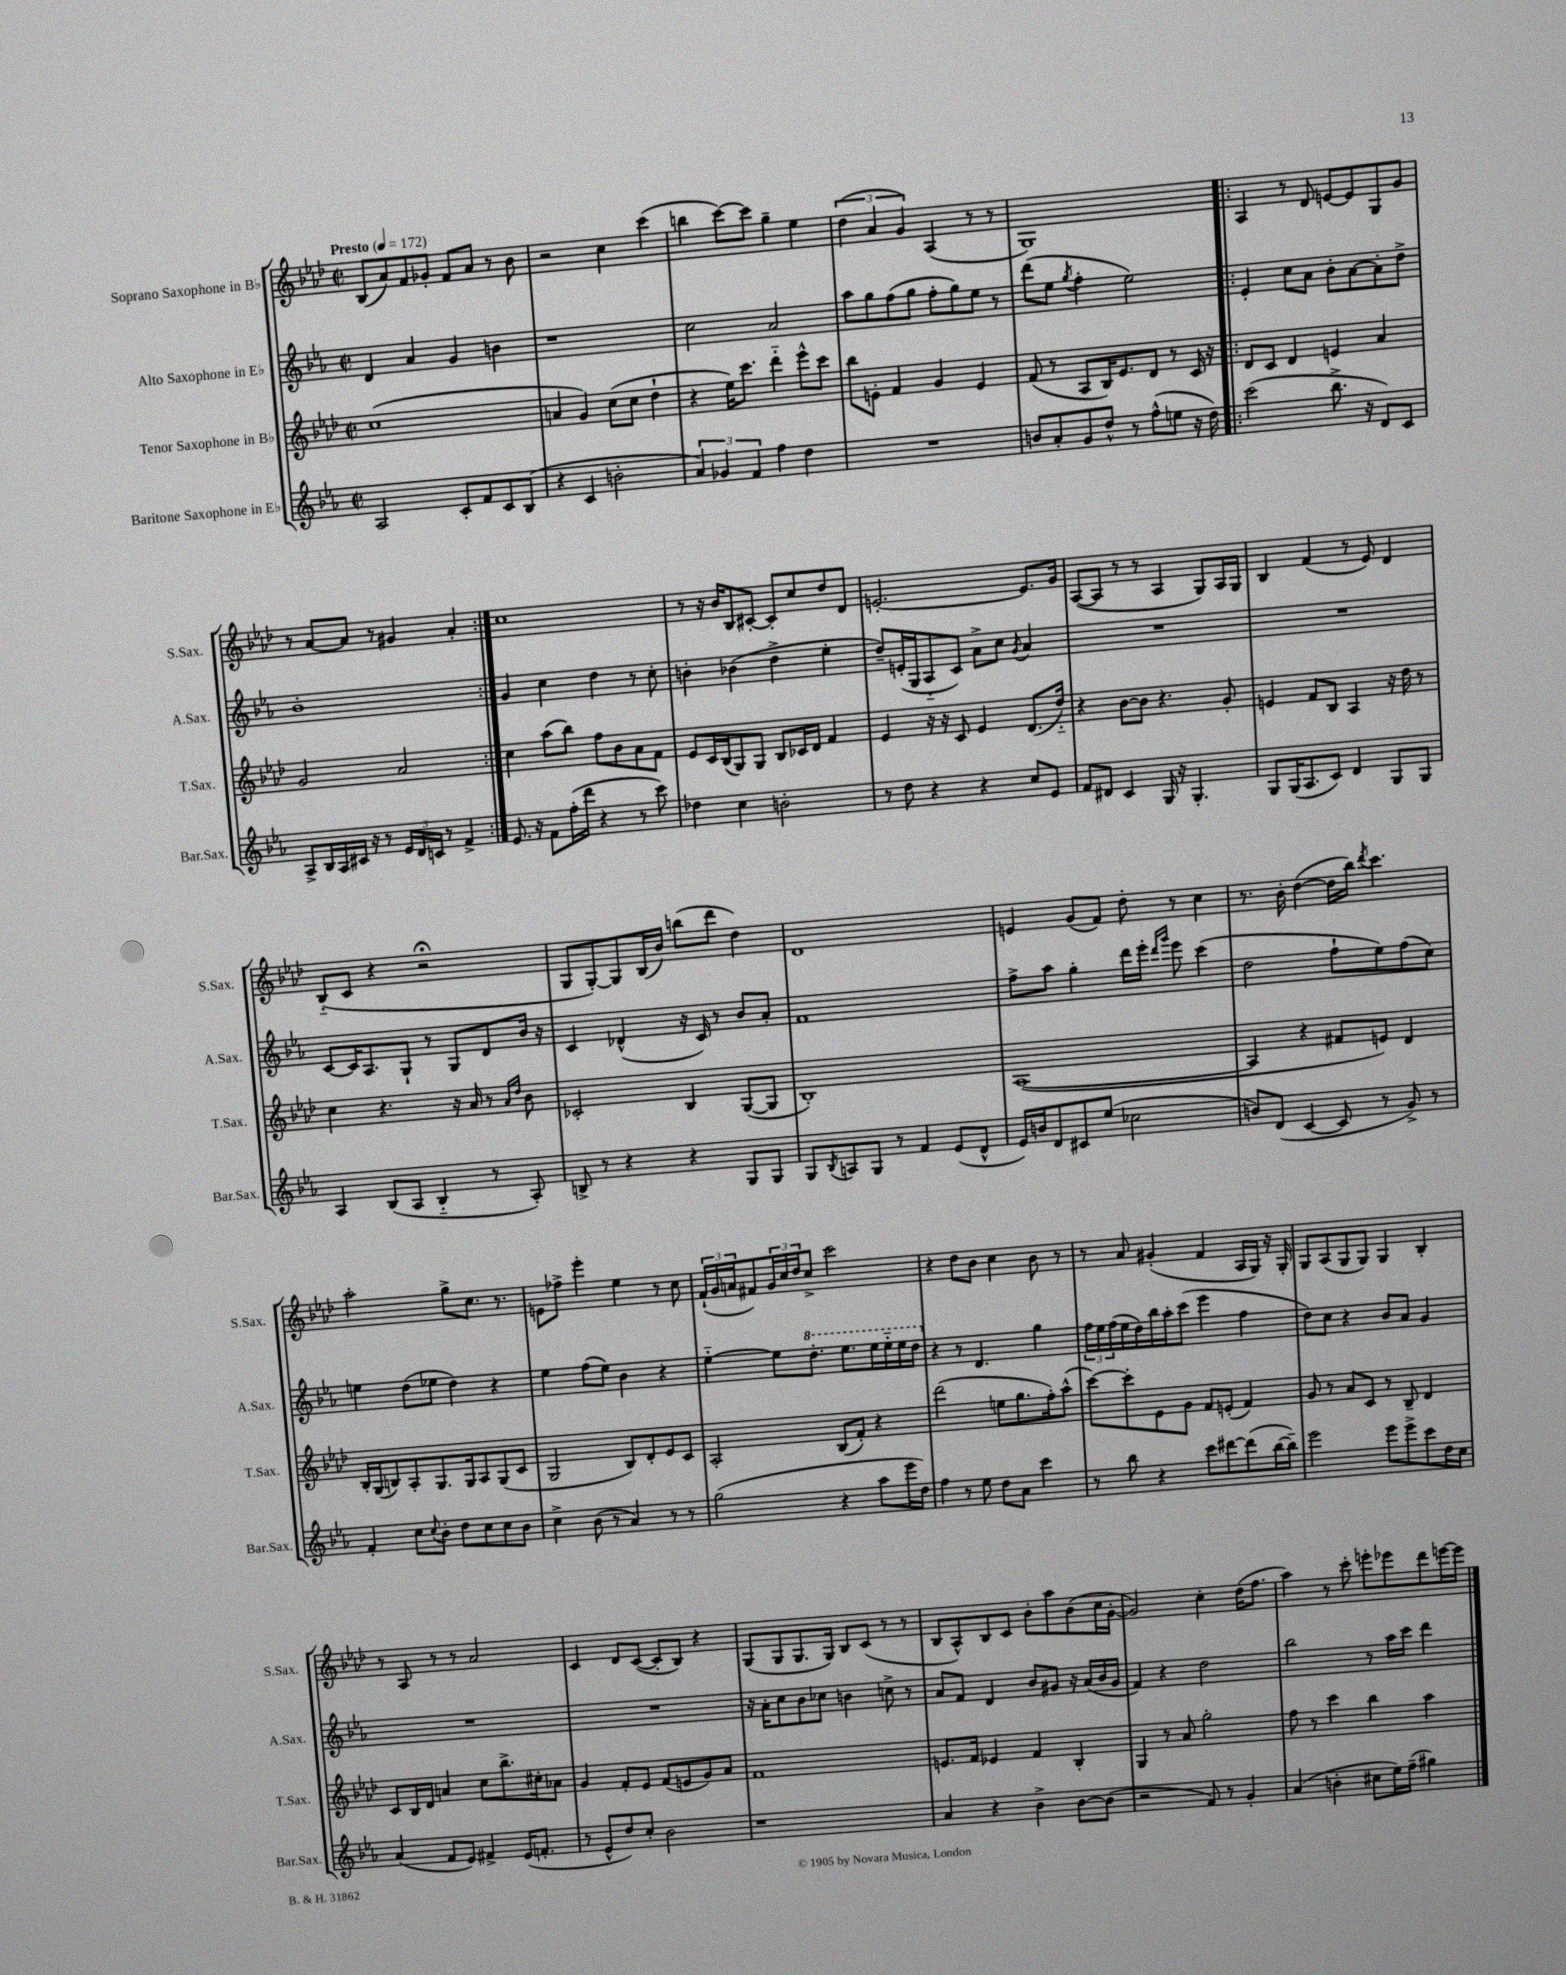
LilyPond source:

<<
\new StaffGroup <<
\new Staff = "s0" \with { instrumentName = "Soprano Saxophone in Bb" shortInstrumentName = "S.Sax." } {
    \clef treble \key aes \major \defaultTimeSignature \time 2/2 \tempo "Presto" 4 = 172
    bes8( aes'8) f'8 ges'8-. f'8 aes'8 r8 bes'8 |
    r2 c''4 c'''4( |
    b''4 c'''8~) c'''8 g''4-- ees''4 |
    \tuplet 3/2 { des''4( aes'4 g'4) } aes4( r8 r8 |
    g1) |
    \repeat volta 2 { aes4 r8 des'8 e'8~ e'8 g8 g'8 |
    r8 aes'8~ aes'8 r8 gis'4 aes'4-. | }
    c''1 |
    r8 r16 bes'16 bes8 cis'8~-. cis'8-. c''8 des''8 des'8 |
    e'2.~-. e'8. g'16 |
    aes8~( aes8 r8 r8 aes4 g8) aes16 g16 |
    bes4 f'4( r8 ees'8) des'4 |
    bes8-_( c'8 r4 r2\fermata |
    g8 g8~-.) g8 bes16( bes'16) b''8( des'''8 des''4) |
    des'1 |
    e'4 g'8( f'8) des''8-. r8 c''4 |
    r8. bes'16-. des''4~( des''16 bes''16) \acciaccatura { des'''8 } c'''4. |
    aes''2-. g''8-> c''8. r8. |
    e'8 fes''8-> ees'''4-. ees''4 r8 c''8 |
    \tuplet 3/2 { f'16-!( g'16 a'16 } fis'8) \tuplet 3/2 { g'16 c''16 des''16 } c''8-> c'''2 |
    r4 des''8 bes'8 c''4 bes'8 r8 |
    r8 aes'8 gis'4-.( f'4 aes16 g16) r16 g16-. |
    g8 aes8( g8 g8) g4 bes4-. |
    r8 aes8 r8 r8 aes'2 |
    c'4 des'8 c'8~( c'8-. bes8) r4 |
    g8( g8 g8. g16) bes8 c'8( r8 r8 |
    bes8 aes8-^) bes8 c'8 bes'8-. aes''8 bes'8( c''16 g'16~-. |
    g'2) c''4-. des''16( f''8. |
    aes''4) r8 c'''8-. e'''8-. ees'''8 des'''8 e'''16~ e'''16 \bar "|." |
}
\new Staff = "s1" \with { instrumentName = "Alto Saxophone in Eb" shortInstrumentName = "A.Sax." } {
    \clef treble \key ees \major \defaultTimeSignature \time 2/2
    d'4 aes'4 g'4 b'4 |
    r1 |
    c''2 aes'2 |
    aes''8 g''8 f''8( g''8 f''8-. g''8) ees''8 r8 |
    d'''8( ees''8 \acciaccatura { g''8 } f''4-. ees''2) |
    \repeat volta 2 { ees'4-. c''8 aes'8 bes'8-. aes'8~ aes'8-. d''8-> |
    bes'1-. | }
    g'4 c''4 d''4 r8 c''8-. |
    b'4-. bes'4( d''4-> ees''4-. |
    d''8--) e'16-.( g16 aes8-_ c'8) aes'8-> c''8 \acciaccatura { g'8 } aes'4 |
    R1 |
    R1 |
    c'8~ c'16 aes8. g8-! r8 g8 d'8 bes'16 r16 |
    c'4 des'4-^( r16 c'16) r8 bes'8 aes'8-. |
    f'1 |
    f''8-> aes''8 g''4-. d'''16 ees'''16-. \grace { d'''16 g'''16 } ees'''8 c'''4( |
    d''2 f''8-! ees''8) f''8( c''8) |
    e''4 d''8( ees''8 d''4) r4 |
    ees''4 f''8( ees''8) bes'4 r4 |
    ees''4~-_ ees''8 \ottava #1 d'''8.-. ees'''8. ees'''16 ees'''16-_ ees'''16 d'''16 \ottava #0 |
    r4 r8 d'4. g''4 |
    \tuplet 3/2 { f''16 ees''16 f''16( } ees''16 d''16) bes''16 aes''16-. c'''8( ees'''4 f''4 |
    d''8) c''8 r4 bes'8 aes'8 g'4 |
    R1 |
    R1 |
    r16 aes'16-. c''8 bes'8 ces''8 b'4 c''8-> r8 |
    aes'8 f'8 d'4 bes'8 gis'8 r16 aes'16( bes'16 gis'16 |
    f'4) r4 d''2 |
    bes''2 r8 aes''16 c'''16 d'''4 \bar "|." |
}
\new Staff = "s2" \with { instrumentName = "Tenor Saxophone in Bb" shortInstrumentName = "T.Sax." } {
    \clef treble \key aes \major \defaultTimeSignature \time 2/2
    c''1( |
    a'4 g'4) c''8( c''8 des''4-! |
    r4 ees''16) c'''8. des'''4-_ ees'''8-^ c'''8 |
    bes''8 e'8-. f'4 g'4 e'4 |
    f'8( r8 aes8 bes16) ees'8. des'8 r8 c'16 r16 |
    \repeat volta 2 { des'8 c'8 des'4 e'4 aes'4 |
    g'2 aes'2 | }
    c''4 aes''8( bes''8) f''8 bes'8 aes'8 f'8 |
    ees'8 c'16 bes16( g8) g8 bes8 ces'16 des'16 f'4 |
    ees'4 r16 r16 c'8 ees'4 des'8.( des''16-_) |
    r4 bes'8~ bes'8 r4. g'8-. |
    e'4 f'8 bes8 aes4 r16 des''16 r8 |
    c''4 r4. r16 aes'16 r8 \grace { aes'16 des''16 } bes'8 |
    ces'2-. bes4 g8~( g8 |
    bes1-.) |
    aes1~( |
    aes4 r4 fis'8 e'8) des'4 |
    bes16-. g16( b8) aes8-. g8. g16 aes8 g8( c'8 |
    g2 bes8) des'8-. ees'8 c'8 |
    aes2-. bes8( f'8-.) r4 |
    des'''2( e''8 g''8. f''16-.) aes''8-^( |
    c'''8~) c'''8-. ees'8 g'8 f'8 e'8-.( f'4) |
    g'8 r8 aes'8 c'8 r8 bes8-- des'4 |
    c'8 bes16 des'16 a'4 c''8 bes''8.-> cis''16-. aes'8 |
    g'4 f'8-. ees'8 f'8( e'8 g'8) aes'8 |
    f'1 |
    e'8. f'16 ees'4 f'4 bes4-. |
    g4 r8 aes'8 g''2-. |
    f''8 r8 c'''4 bes''4 aes''4 \bar "|." |
}
\new Staff = "s3" \with { instrumentName = "Baritone Saxophone in Eb" shortInstrumentName = "Bar.Sax." } {
    \clef treble \key ees \major \defaultTimeSignature \time 2/2
    aes2 c'8-. f'8 c'8 bes8( |
    r4 c'4 b'2-. |
    \tuplet 3/2 { aes'4) ges'4 f'4 } f''4 d''4 |
    R1 |
    b'8 aes'8-. g'8 d''8-^ r8 f''8-^( e''8 r16 d''16) |
    \repeat volta 2 { c'''2( bes''8.-> r16 d'8) c'8 |
    aes8-> bes16 aes16 cis'16 r16 r8 \tuplet 3/2 { ees'16 d'16 c'16 } r8 f'4-> | }
    ees'8. r16 f'8 f''16-.( d'''16 r4 r8 c'''8) |
    des''4 c''4 b'2-. |
    r8 d''8 r4 r4 c''8 ees'8 |
    f'8 dis'8 c'4 g16 r16 g4.-. |
    g8 g16( aes8. c'8) d'4 g8 g8 |
    aes4 bes8( aes8 bes4-_ r8 aes8-.) |
    b8-> r8 r4 r4 g8 g8 |
    g8 \acciaccatura { bes8 } a8 g8 r8 f'4 ees'8( d'8-^ |
    ees'16) b'16 d'8 cis'8 ees''8( ces''2 |
    b'8) d'8( c'4~ c'8 r8 g'8->) r8 |
    f'4-. c''8 \appoggiatura { c''8 } bes'8-. d''8 c''8 c''8 bes'8 |
    c''4-> bes'8( r8 aes'4) r8 r8 |
    g''2( r4 aes''8 ees'''16 d''16) |
    f''4 r8 ees''8 d''8 aes'8 c'''4 |
    r8 bes''8 r4 c'''8 dis'''8~ dis'''8( bes''16~ bes''16--) |
    ees'''2 ees'''8 ees'''8-> c'''8 d''16 c''16 |
    aes'4( f'8 ees'8) fis'4-> ees'16( f'8.-. |
    r8 ees'8-^ d''8) c''8-. bes'2 |
    r1 |
    aes'4 r4 bes'4-> bes'8~ bes'8( |
    r2 f'8) r8 g'4-. |
    aes'4( b'4-. cis''8 ees''16) f''16--( gis''4) \bar "|." |
}
>>
>>
\layout { \context { \Score \remove "Bar_number_engraver" } }
